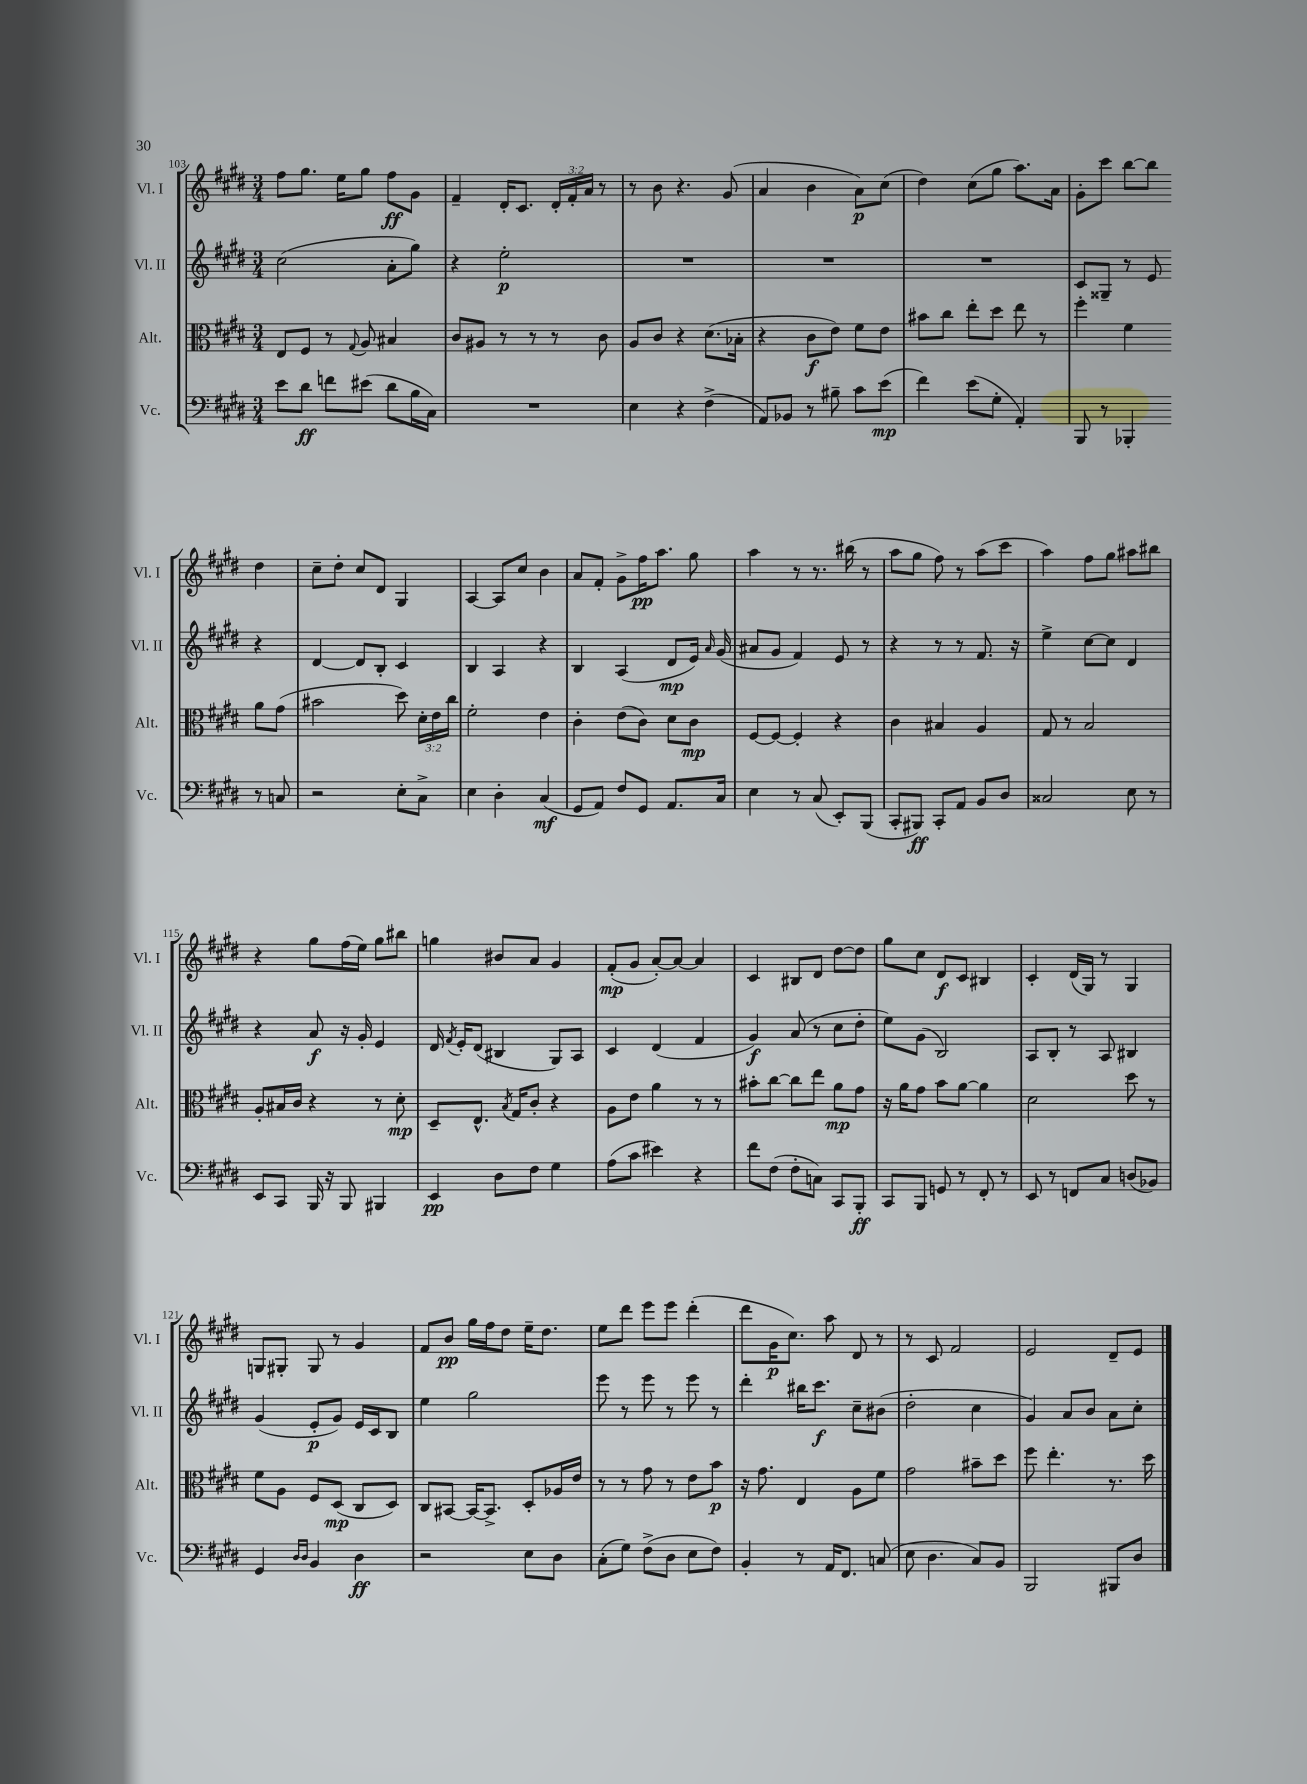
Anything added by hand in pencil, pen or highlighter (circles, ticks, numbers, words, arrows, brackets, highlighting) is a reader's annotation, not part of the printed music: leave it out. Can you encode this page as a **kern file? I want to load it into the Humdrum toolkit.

**kern	**kern	**kern	**kern
*staff4	*staff3	*staff2	*staff1
*clefF4	*clefC3	*clefG2	*clefG2
*k[f#c#g#d#]	*k[f#c#g#d#]	*k[f#c#g#d#]	*k[f#c#g#d#]
*M3/4	*M3/4	*M3/4	*M3/4
8e\L	8E/L	(2cc#\	8ff#\L
8d#\J	8F#/J	.	8.gg#\J
8f\L	8r	.	.
.	.	.	16ee\LK
.	8qqG#/	.	.
(8e#\J	8A/	.	8gg#\J
8d#\L	4B#/	8a'\L	8ff#\L
16B\L	.	8gg#\J)	8g#\J
16C#\JJ)	.	.	.
=	=	=	=
2.r	8c#/L	4r	4f#~/
.	8A#/J	.	.
.	8r	2ee'\	16d#'/LK
.	.	.	8.c#/J
.	8r	.	.
.	8r	.	24d#'/LL
.	.	.	24f#'/
.	.	.	24a/JJ
.	8c#\	.	8r
=	=	=	=
4E\	8A/L	2.r	8r
.	8c#/J	.	8b\
4r	4r	.	4.r
(4F#^\	(8.d#\L	.	.
.	.	.	(8g#/
.	16B-'\Jk	.	.
=	=	=	=
8AA/L)	4r	2.r	4a/
8BB-/J	.	.	.
8r	8c#\L	.	4b\
8B#~\	8e\J)	.	.
8c#\L	8f#\L	.	8a\L)
(8e\J	8e\J	.	(8cc#\J
=	=	=	=
4f#\)	8b#\L	2.r	4dd#\)
.	8cc#\J	.	.
(8e\L	8ee'\L	.	(8cc#\L
8G#'\J	8dd#\J	.	8gg#\J
4AA'/)	8ee\	.	8.aa\L)
.	8r	.	.
.	.	.	16a\Jk
=	=	=	=
8BBB/	4ff#'\	8c#/L	8g#'\L
8r	.	8G##~/J	8ccc#\J
4BBB-'/	4f#\	8r	[8bb\L
.	.	8e/	8bb\]J
8r	8a\L	4r	4dd#\
8C/	(8g#\J	.	.
=	=	=	=
2r	2b#\	[4d#/	8cc#~\L
.	.	.	8dd#'\J
.	.	8d#/]L	8cc#/L
.	.	8B'/J	8d#/J
8E'\L	8dd#\)	4c#/	4G#/
8C#^\J	24d#'\LL	.	.
.	24e\	.	.
.	24cc#\JJ	.	.
=	=	=	=
4E\	2f#'\	4B/	[4A/
4D#'\	.	4A/	8A/]L
.	.	.	8cc#/J
(4C#/	4e\	4r	4b\
=	=	=	=
8GG#/L	4c#'\	4B/	8a/L
8AA/J)	.	.	8f#'/J
8F#/L	(8e\L	(4A/	8g#^\L
8GG#/J	8c#\J)	.	16ff#\K
.	.	.	8.aa\J
8.AA/L	8d#\L	8d#/L	.
.	8c#\J	16e/Jk)	8gg#\
.	.	16qqa/	.
16C#/Jk	.	(16g#/	.
=	=	=	=
4E\	[8F#/L	8a#/L	4aa\
.	8F#/_J	8g#/J	.
8r	4F#'/]	4f#/)	8r
(8C#/	.	.	8.r
8EE'/L)	4r	8e/	.
.	.	.	(16bb#\
(8BBB/J	.	8r	8r
=	=	=	=
8CC#'/L	4c#\	4r	8aa\L
8BBB#/J)	.	.	8gg#\J
8CC#'/L	4B#/	8r	8ff#\)
8AA/J	.	8r	8r
8BB/L	4A/	8.f#/	(8aa\L
8D#/J	.	.	8ccc#\J
.	.	16r	.
=	=	=	=
2C##/	8G#/	4ee^\	4aa\)
.	8r	.	.
.	2B/	[8cc#\L	8ff#\L
.	.	8cc#\]J	8gg#\J
8E\	.	4d#/	8aa#\L
8r	.	.	8bb#\J
=	=	=	=
8EE/L	8A'/L	4r	4r
8CC#/J	16B#/L	.	.
.	16c#/JJ	.	.
16BBB/	4r	8a/	8gg#\L
16r	.	.	.
8BBB/	.	16r	(16ff#\L
.	.	16g#'/	16ee\JJ)
4BBB#/	8r	4e/	8gg#\L
.	8d#'\	.	8bb#\J
=	=	=	=
4EE/	8D#~/L	16d#/	4gg\
.	.	8qf#/	.
.	.	16e'/LK	.
.	8.E^^/J	(8d#/J	.
8D#\L	.	4B#/	8b#/L
.	8qB/	.	.
.	16G#/LK	.	.
8F#\J	8c#'/J	.	8a/J
4G#\	4r	8G#/L)	4g#/
.	.	8A/J	.
=	=	=	=
(8A\L	8A\L	4c#/	(8f#'/L
8c#\J	8e\J	.	8g#/J
4e#\)	4a\	(4d#/	[8a'/L)
.	.	.	8a/_J
4r	8r	4f#/	4a/]
.	8r	.	.
=	=	=	=
8f#\L	8b#'\L	4g#/)	4c#/
(8F#\J	[8cc#\J	.	.
8F#'\L	8cc#\]L	(8a/	8B#/L
8C\J)	8ee\J	8r	8d#/J
8CC#/L	8a\L	8cc#\L	[8dd#\L
8BBB'/J	8g#\J	8dd#'\J	8dd#\]J
=	=	=	=
8CC#/L	16r	8ee\L)	8gg#\L
.	16a\LK	.	.
8BBB/J	8g#\J	(8g#\J	8cc#\J
8GG/	8b\L	2B/)	8d#/L
8r	[8a\J	.	8c#/J
8FF#'/	4a\]	.	4B#/
8r	.	.	.
=	=	=	=
8EE/	2d#\	8A/L	4c#'/
8r	.	8B'/J	.
8FF/L	.	8r	(16d#/LL
.	.	.	16G#/JJ)
8C#/J	.	8A/	8r
(8D/L	8dd#\	4B#/	4G#/
8BB-/J)	8r	.	.
=	=	=	=
4GG#/	8f#\L	(4g#/	8G/L
.	8A\J	.	8G#'/J
16qqD#/LL	.	.	.
16qqD#/JJ	.	.	.
4BB/	8F#/L	8e'/L	8G#/
.	(8D#/J	8g#/J)	8r
4D#\	8C#/L	16e/LL	4g#/
.	.	16c#/J	.
.	8D#/J)	8B/J	.
=	=	=	=
2r	8C#/L	4ee\	8f#/L
.	[8BB#/J	.	8b/J
.	16BB#/_LK	2gg#\	16gg#\LL
.	8.BB#^/]J	.	16ff#\J
.	.	.	8dd#\J
8E\L	8D#'/L	.	16ee~\LK
.	.	.	8.dd#\J
8D#\J	16A-/L	.	.
.	16e/JJ	.	.
=	=	=	=
(8C#'\L	8r	8eee\	8ee\L
8G#\J)	8r	8r	8ddd#\J
(8F#^\L	8g#\	8eee\	8eee\L
8D#\J	8r	8r	8eee\J
8E\L	8e\L	8eee\	(4ddd#'\
8F#\J)	8b\J	8r	.
=	=	=	=
4BB'/	16r	4ddd#'\	8ddd#\L
.	8.g#\	.	.
.	.	.	16g#\K
.	.	.	8.cc#\J)
8r	4E/	16bb#\LK	.
.	.	8.ccc#\J	.
16AA/LK	.	.	8aa\
8.FF#/J	.	.	.
.	8A\L	8cc#~\L	8d#/
(8C/	8f#\J	(8b#\J	8r
=	=	=	=
8E\	2g#\	2dd#'\	8r
4.D#\	.	.	8c#/
.	.	.	2f#/
8C#/L)	8b#~\L	4cc#\	.
8BB/J	8dd#\J	.	.
=	=	=	=
2BBB/	8ff#\	4g#/)	2e/
.	4.ee'\	.	.
.	.	8a/L	.
.	.	8b/J	.
8BBB#/L	8.r	8a\L	8d#~/L
8D#/J	.	8cc#'\J	8e/J
.	16dd#\	.	.
==	==	==	==
*-	*-	*-	*-
